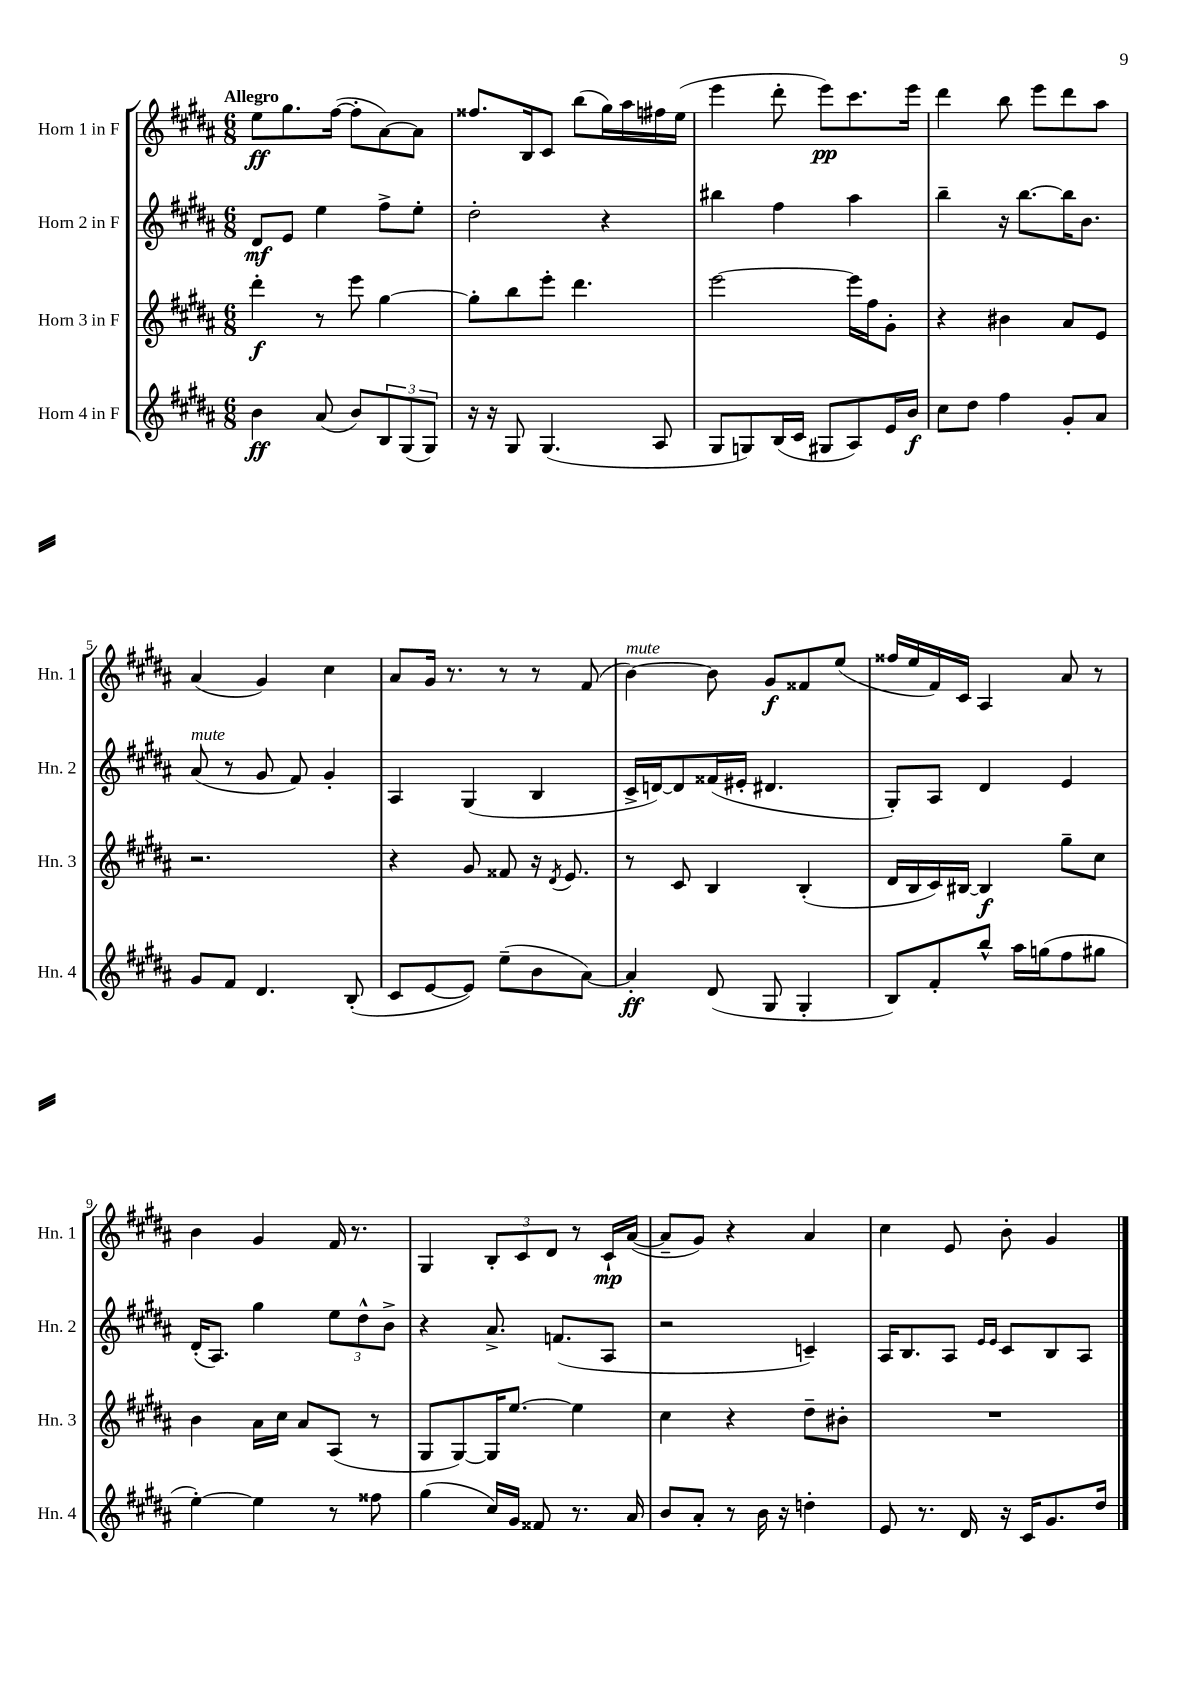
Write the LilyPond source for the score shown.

<<
\new StaffGroup <<
\new Staff = "s0" \with { instrumentName = "Horn 1 in F" shortInstrumentName = "Hn. 1" } {
    \clef treble \key b \major \numericTimeSignature \time 6/8 \tempo "Allegro"
    e''8\ff gis''8. fis''16~( fis''8-. ais'8~) ais'8 |
    fisis''8. b16 cis'8 b''8( gis''16) ais''16 fis''16 e''16( |
    e'''4 dis'''8-. e'''8\pp) cis'''8. e'''16 |
    dis'''4 b''8 e'''8 dis'''8 ais''8 |
    ais'4( gis'4) cis''4 |
    ais'8 gis'16 r8. r8 r8 fis'8( |
    b'4~^\markup { \italic "mute" }) b'8 gis'8\f fisis'8 e''8( |
    fisis''16 e''16 fis'16) cis'16 ais4 ais'8 r8 |
    b'4 gis'4 fis'16 r8. |
    gis4 \tuplet 3/2 { b8-. cis'8 dis'8 } r8 cis'16-!\mp ais'16~( |
    ais'8-- gis'8) r4 ais'4 |
    cis''4 e'8 b'8-. gis'4 \bar "|." |
}
\new Staff = "s1" \with { instrumentName = "Horn 2 in F" shortInstrumentName = "Hn. 2" } {
    \clef treble \key b \major \numericTimeSignature \time 6/8
    dis'8\mf e'8 e''4 fis''8-> e''8-. |
    dis''2-. r4 |
    bis''4 fis''4 ais''4 |
    b''4-- r16 b''8.~ b''16 b'8. |
    ais'8^\markup { \italic "mute" }( r8 gis'8 fis'8) gis'4-. |
    ais4 gis4( b4 |
    cis'16-> d'16~) d'8 fisis'16( eis'16-. dis'4. |
    gis8-.) ais8 dis'4 e'4 |
    dis'16-.( ais8.) gis''4 \tuplet 3/2 { e''8 dis''8-^ b'8-> } |
    r4 ais'8.-> f'8.( ais8 |
    r2 c'4--) |
    ais16 b8. ais8 \grace { e'16 e'16 } cis'8 b8 ais8 \bar "|." |
}
\new Staff = "s2" \with { instrumentName = "Horn 3 in F" shortInstrumentName = "Hn. 3" } {
    \clef treble \key b \major \numericTimeSignature \time 6/8
    dis'''4-.\f r8 e'''8 gis''4~ |
    gis''8-. b''8 e'''8-. dis'''4. |
    e'''2~ e'''16 fis''16 gis'8-. |
    r4 bis'4 ais'8 e'8 |
    r2. |
    r4 gis'8 fisis'8 r16 \acciaccatura { dis'8 } e'8. |
    r8 cis'8 b4 b4-.( |
    dis'16 b16 cis'16) bis16~ bis4\f gis''8-- cis''8 |
    b'4 ais'16 cis''16 ais'8 ais8( r8 |
    gis8 gis8~) gis16 e''8.~ e''4 |
    cis''4 r4 dis''8-- bis'8-. |
    R2. \bar "|." |
}
\new Staff = "s3" \with { instrumentName = "Horn 4 in F" shortInstrumentName = "Hn. 4" } {
    \clef treble \key b \major \numericTimeSignature \time 6/8
    b'4\ff ais'8( b'8) \tuplet 3/2 { b8 gis8( gis8) } |
    r16 r16 gis8 gis4.( ais8 |
    gis8 g8) b16( cis'16 gis8 ais8) e'16 b'16\f |
    cis''8 dis''8 fis''4 gis'8-. ais'8 |
    gis'8 fis'8 dis'4. b8-.( |
    cis'8 e'8~ e'8) e''8--( b'8 ais'8~) |
    ais'4-.\ff dis'8( gis8 gis4-. |
    b8) fis'8-. b''8-^ ais''16 g''16( fis''8 gis''8 |
    e''4~-.) e''4 r8 fisis''8 |
    gis''4( cis''16) gis'16 fisis'8 r8. ais'16 |
    b'8 ais'8-. r8 b'16 r16 d''4-. |
    e'8 r8. dis'16 r16 cis'16 gis'8. dis''16 \bar "|." |
}
>>
>>
